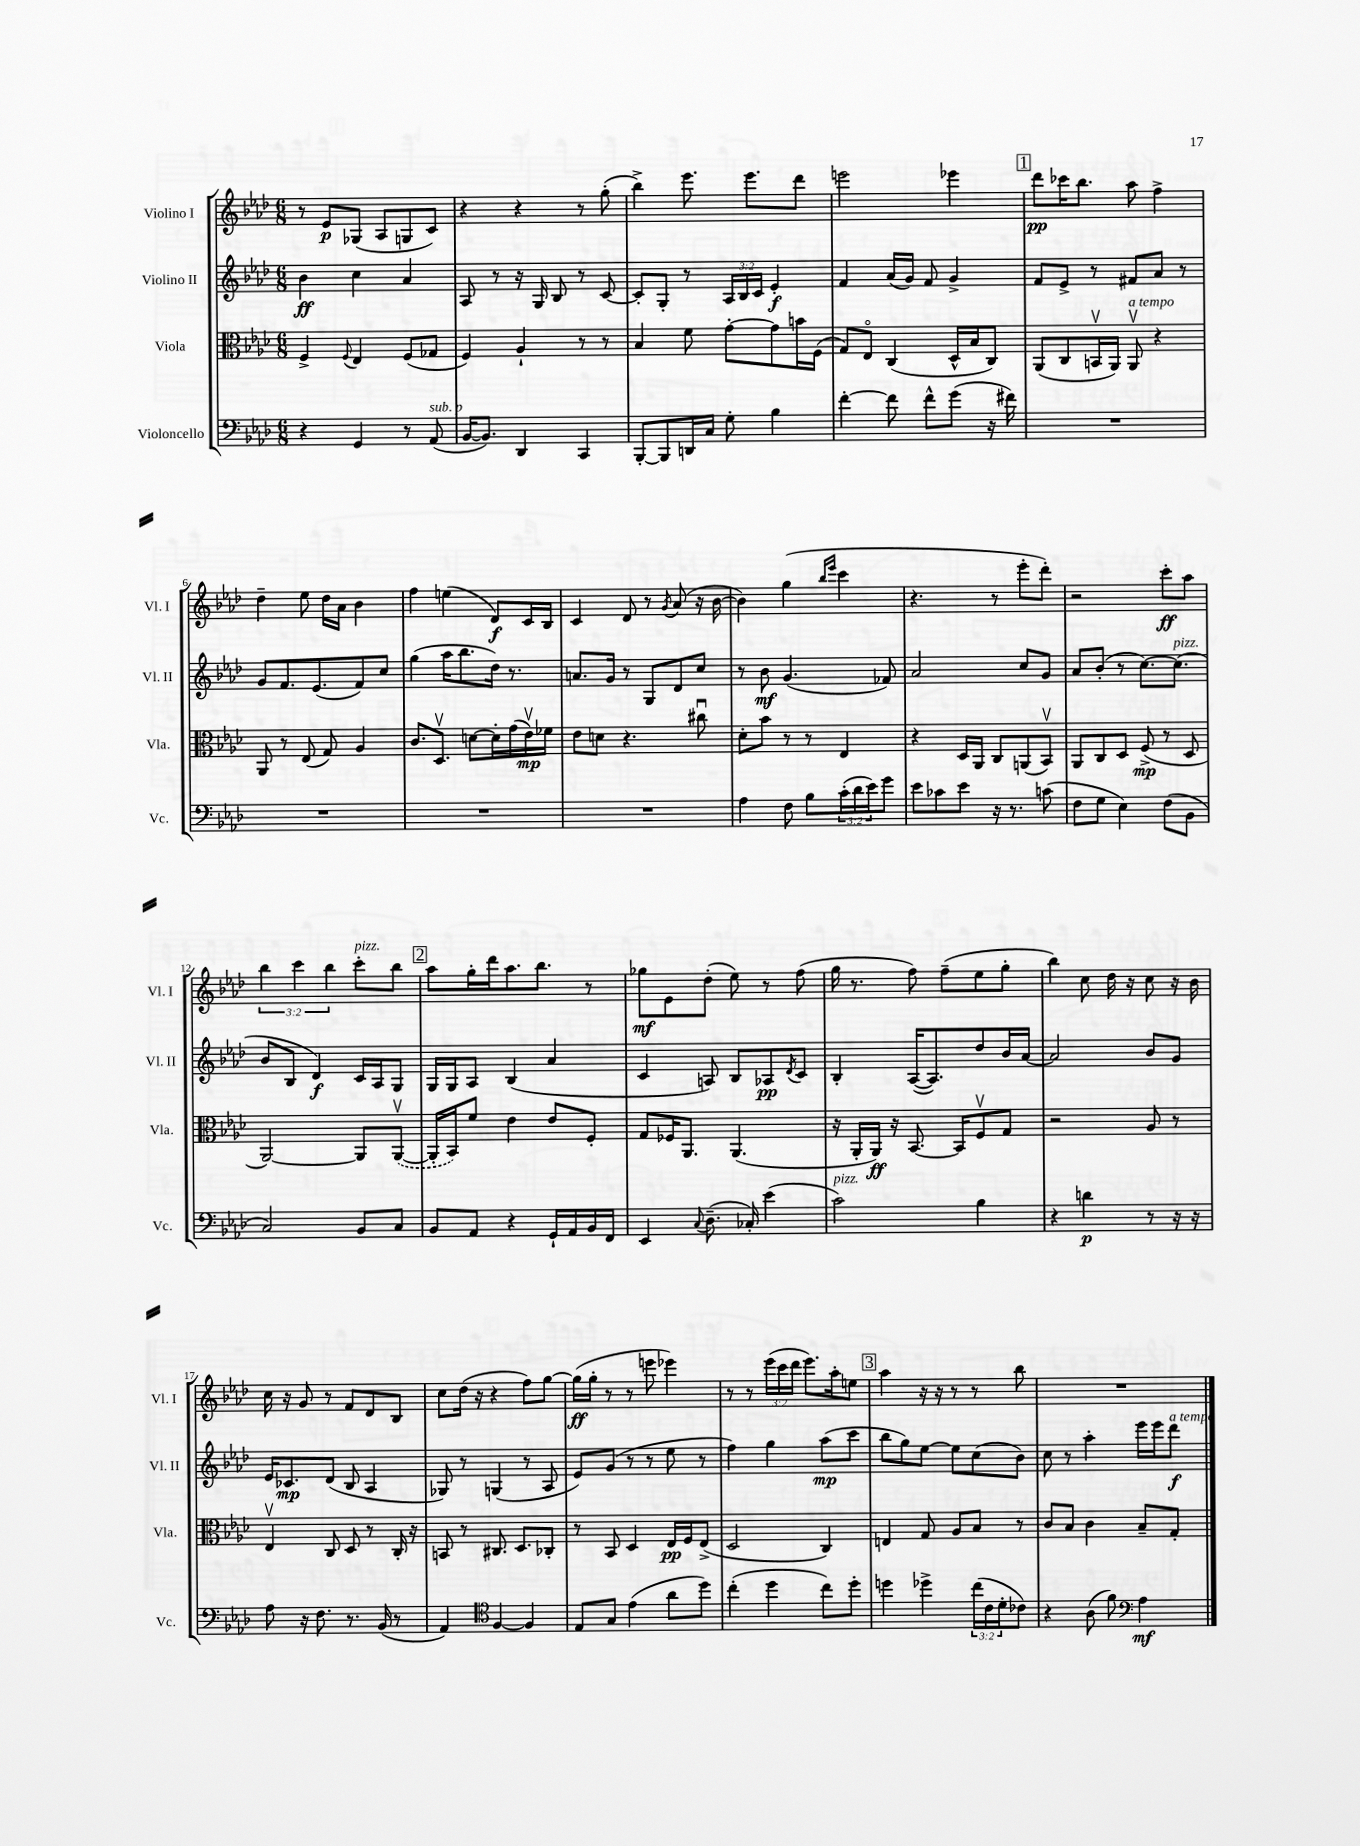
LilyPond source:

<<
\new StaffGroup <<
\new Staff = "s0" \with { instrumentName = "Violino I" shortInstrumentName = "Vl. I" } {
    \clef treble \key aes \major \numericTimeSignature \time 6/8 \override Staff.TupletNumber.text = #tuplet-number::calc-fraction-text
    r8 ees'8\p ges8( aes8 g8 c'8) |
    r4 r4 r8 g''8-.( |
    bes''4->) ees'''8. ees'''8. des'''8 |
    e'''2 ees'''4 |
    \mark \markup { \box "1" } des'''8\pp ces'''16 bes''8. aes''8 f''4-> |
    des''4-- ees''8 des''16 aes'16 bes'4 |
    f''4 e''4( des'8\f) c'16 bes16 |
    c'4 des'8 r8 \acciaccatura { g'8 } aes'8( r16 bes'16~ |
    bes'4) g''4( \grace { bes''16 ees'''16 } c'''4 |
    r4. r8 ees'''8-. des'''8-.) |
    r2 c'''8-.\ff aes''8 |
    \tuplet 3/2 { bes''4 c'''4 bes''4 } c'''8-.^\markup { \italic "pizz." } bes''8 |
    \mark \markup { \box "2" } aes''8 g''16-. des'''16 aes''8. bes''8. r8 |
    ges''8\mf ees'8 des''8-.( ees''8) r8 f''8( |
    g''16 r8. f''8) f''8--( ees''8 g''8-. |
    bes''4) c''8 des''16 r16 c''8 r16 bes'16 |
    c''16 r16 g'8 r8 f'8 des'8 bes8 |
    c''8 des''16( r16 r4 f''8) g''8~ |
    g''16\ff( g''16-. r8 r8 e'''8 ees'''4) |
    r8 r8 \tuplet 3/2 { ees'''16( c'''16 des'''16 } ees'''8.) aes''16-. e''8 |
    \mark \markup { \box "3" } aes''4 r16 r16 r8 r8 bes''8 |
    R2. \bar "|." |
}
\new Staff = "s1" \with { instrumentName = "Violino II" shortInstrumentName = "Vl. II" } {
    \clef treble \key aes \major \numericTimeSignature \time 6/8 \override Staff.TupletNumber.text = #tuplet-number::calc-fraction-text
    bes'4\ff c''4 aes'4 |
    aes8 r8 r16 g16 bes8 r8 c'8~ |
    c'8-. g8-. r8 \tuplet 3/2 { aes16 bes16 c'16 } ees'4-.\f |
    f'4 aes'16( g'16) f'8 g'4-> |
    \mark \markup { \box "1" } f'8 ees'8-> r8 fis'8 aes'8 r8 |
    g'8 f'8. ees'8.( f'8) c''8 |
    g''4( aes''16 bes''8. des''16) r8. |
    a'8. g'16 r8 g8 des'8 c''8 |
    r8 bes'8\mf g'4.( fes'8) |
    aes'2 c''8 g'8 |
    aes'8 bes'8-.( r8 c''8.~) c''8.^\markup { \italic "pizz." }( |
    bes'8 bes8 des'4\f) c'16 aes16 g8 |
    \mark \markup { \box "2" } g16 g16 aes8 bes4( aes'4 |
    c'4 a8) bes8 aes8\pp \acciaccatura { des'8 } c'8 |
    bes4-. aes16~( aes8.) des''8 bes'16 aes'16~ |
    aes'2 bes'8 g'8 |
    ees'16 ces'8.\mp des'8( bes8 aes4 |
    ges8) r8 g4( r8 aes8 |
    ees'8) g'8( r8 r8 ees''8 r8 |
    f''4) g''4 aes''8\mp( c'''8 |
    \mark \markup { \box "3" } bes''8 g''8) ees''8~ ees''8 c''8( bes'8) |
    c''8 r8 aes''4-. ees'''16 ees'''16 des'''8\f^\markup { \italic "a tempo" } \bar "|." |
}
\new Staff = "s2" \with { instrumentName = "Viola" shortInstrumentName = "Vla." } {
    \clef alto \key aes \major \numericTimeSignature \time 6/8
    f4-> \appoggiatura { f8 } ees4 f8( ges8 |
    f4) aes4-! r8 r8 |
    bes4 f'8 g'8~-. g'8 b'16 f16( |
    g8) ees8\flageolet c4( des16-^ bes16 c8) |
    \mark \markup { \box "1" } aes,8( c8 b,16\upbow aes,16) aes,8\upbow^\markup { \italic "a tempo" } r4 |
    aes,8 r8 ees8( g8) aes4 |
    c'8. des8.\upbow d'8~ d'16-. g'16( ees'16\upbow\mp) fes'16 |
    ees'8 d'8 r4. cis''8\downbow |
    des'8-. bes'8 r8 r8 ees4 |
    r4 des16 aes,16 c8 a,8( bes,8\upbow) |
    aes,8 c8 des8 f8->\mp( r8 des8 |
    aes,2~) aes,8 \once \slurDashed aes,8~\upbow( |
    \mark \markup { \box "2" } aes,16-. bes,16) f'8 ees'4 ees'8 f8-. |
    g8 fes16 aes,8. aes,4.( |
    r16 aes,16-. aes,16\ff) r16 bes,8.~ bes,16 f8\upbow g8 |
    r2 aes8 r8 |
    ees4\upbow c8 des8 r8 c16-. r16 |
    b,8 r8 cis8. des8. ces8-. |
    r8 bes,8 des4 ees16\pp f16 ees8->( |
    des2 c4) |
    \mark \markup { \box "3" } e4 g8 aes8 bes8 r8 |
    c'8 bes8 c'4 bes8-- g8-. \bar "|." |
}
\new Staff = "s3" \with { instrumentName = "Violoncello" shortInstrumentName = "Vc." } {
    \clef bass \key aes \major \numericTimeSignature \time 6/8 \override Staff.TupletNumber.text = #tuplet-number::calc-fraction-text
    r4 g,4 r8 aes,8^\markup { \italic "sub. p" }( |
    bes,16~ bes,8.) des,4 c,4 |
    bes,,8~-. bes,,8 d,16 c16 g8-. bes4 |
    f'4~-. f'8 f'8-^ g'8( r16 fis'16) |
    \mark \markup { \box "1" } R2. |
    R2. |
    R2. |
    R2. |
    aes4 f8 bes8 \tuplet 3/2 { c'16-.( des'16 ees'16) } g'8 |
    ees'8 ces'8 ees'8 r16 r8. c'8( |
    f8 g8 ees4) f8( bes,8 |
    c2) bes,8 c8 |
    \mark \markup { \box "2" } bes,8 aes,8 r4 g,16-! aes,16 bes,16 f,16 |
    ees,4 \appoggiatura { c8 } des8.--( ces16-.) ees'4( |
    c'2^\markup { \italic "pizz." }) bes4 |
    r4 d'4\p r8 r16 r16 |
    aes8 r16 f8. r8. bes,16( r8 |
    aes,4) \clef tenor f4~ f4 |
    ees8 g8 ees'4( aes'8 des''8) |
    c''4-.( des''4 c''8) des''8-. |
    \mark \markup { \box "3" } d''4 des''4-> \tuplet 3/2 { c''16( c'16 des'16-. } ces'8) |
    r4 aes8( f'8) \clef bass aes4\mf \bar "|." |
}
>>
>>
